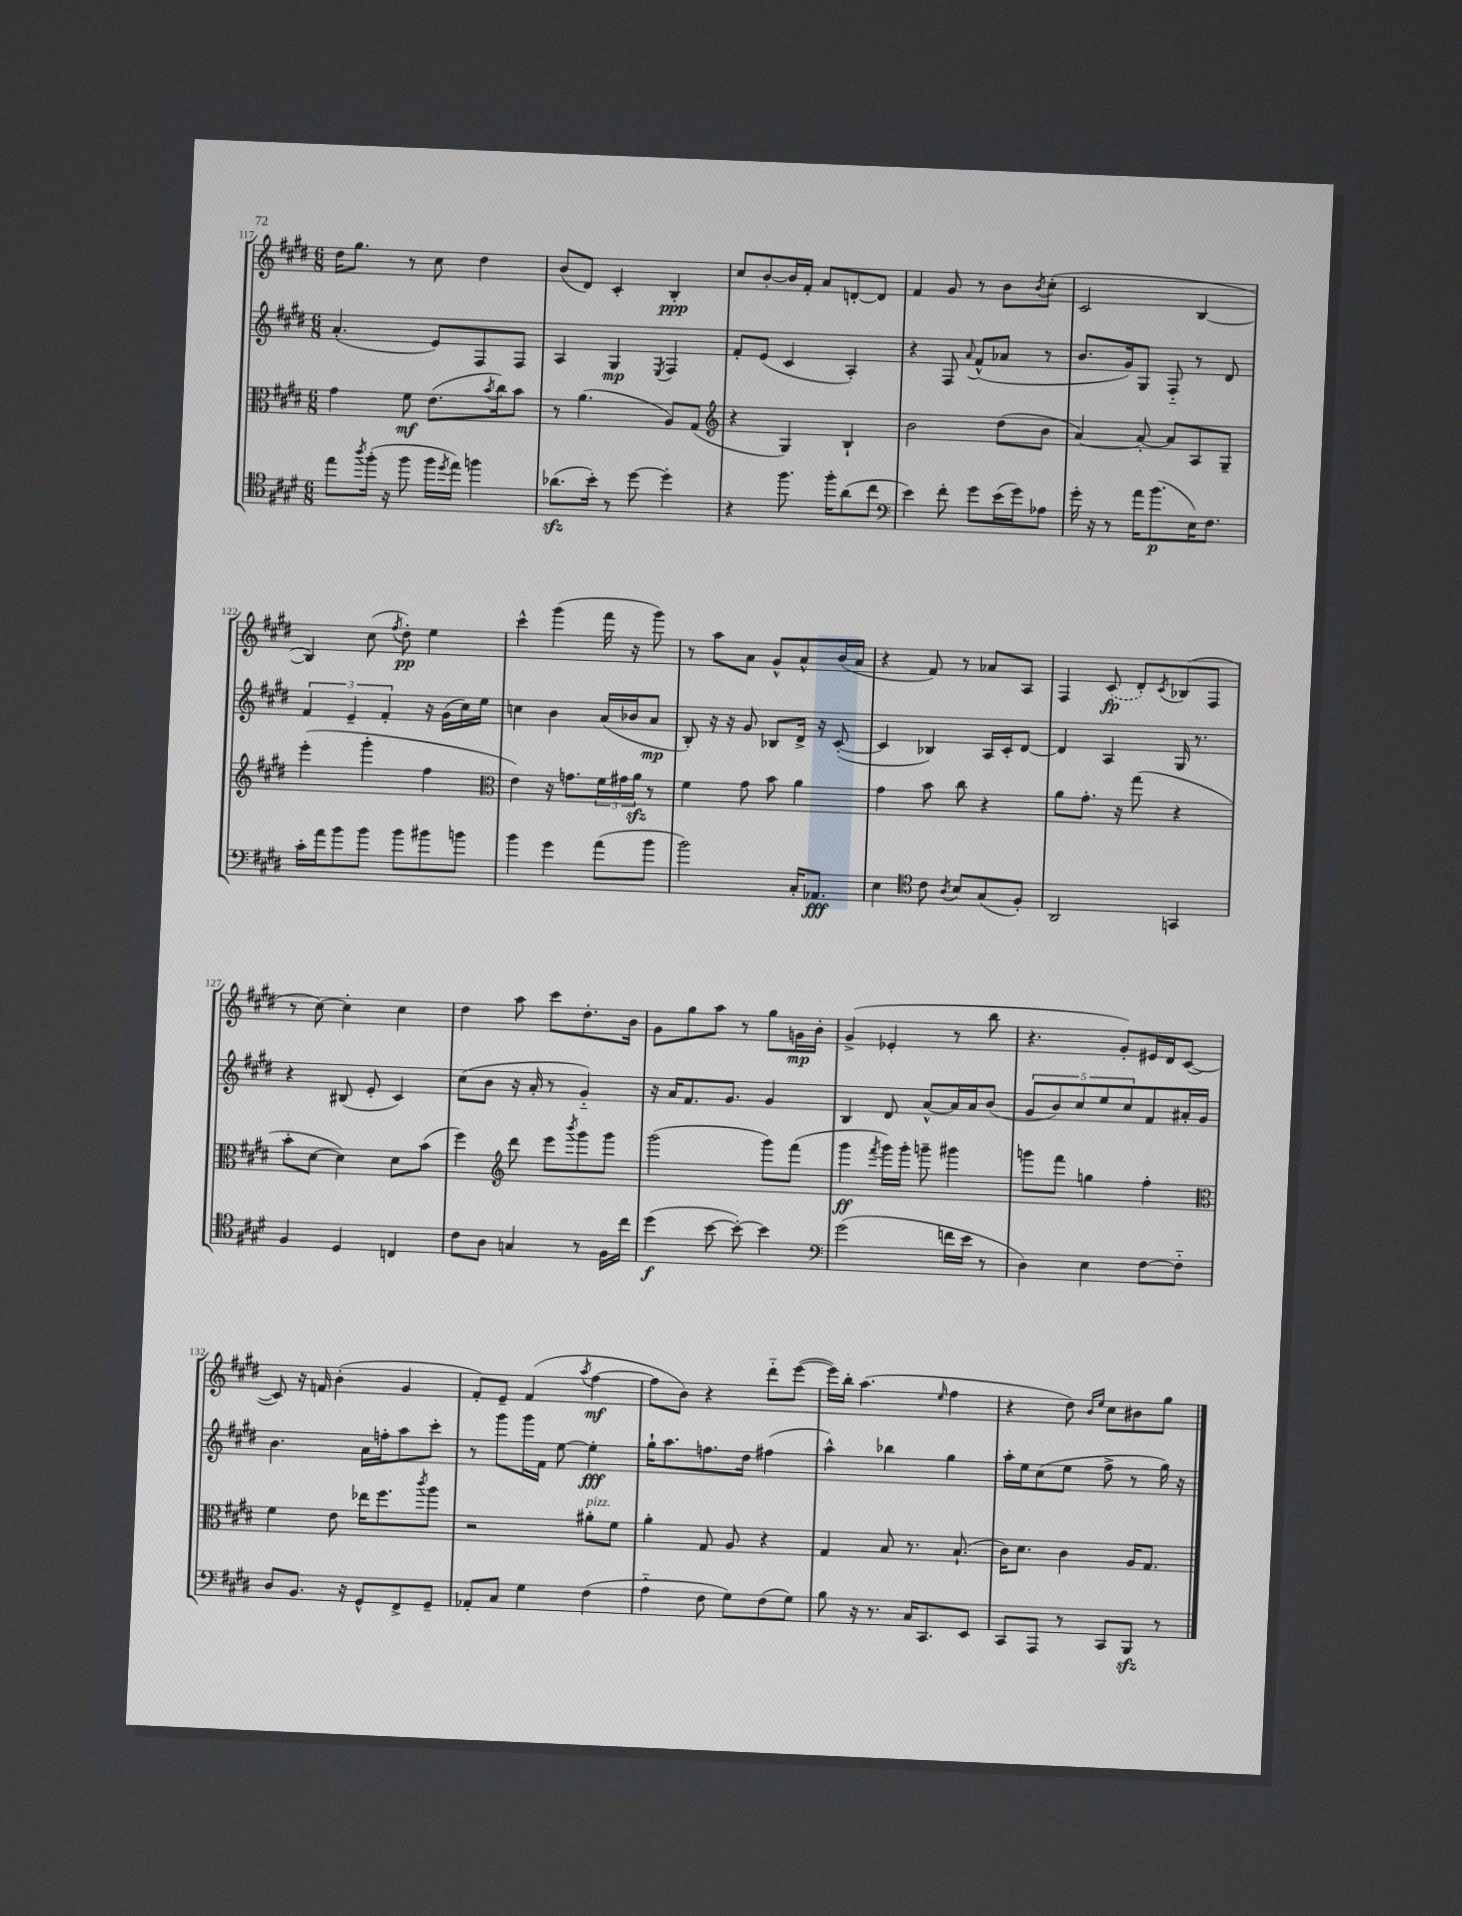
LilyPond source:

<<
\new StaffGroup <<
\new Staff = "s0" {
    \clef treble \key e \major \numericTimeSignature \time 6/8
    dis''16 gis''8. r8 cis''8 dis''4 |
    b'8( dis'8) cis'4-. b4-.\ppp |
    cis''8 b'8~-. b'16 fis'16-. a'8 d'8~-. d'8 |
    fis'4 gis'8 r8 b'8 \acciaccatura { b'8 } cis''8-.( |
    cis'2 b4~ |
    b4) cis''8( \acciaccatura { fis''8 } dis''8-.\pp) e''4 |
    cis'''4-^ gis'''4( fis'''16 r16 gis'''8) |
    r8 a''8 a'8 gis'8-^ a'8-^ b'16( a'16 |
    r4 fis'8) r8 aes'8 a8 |
    fis4 \once \slurDashed cis'8\fp( dis'8-.) \acciaccatura { cis'8 } bes8( fis8 |
    r8 cis''8~) cis''4-. cis''4 |
    dis''4 a''8 cis'''8 dis''8.-. b'16 |
    gis'8 gis''8 a''8 r8 gis''8 g'16\mp b'16-. |
    gis'4->( ees'4-. r8 b''8 |
    r4. gis'8-.) eis'16 dis'16 cis'8~( |
    cis'8) r16 f'16 b'4-.( gis'4 |
    fis'8-.) e'8-- fis'4( \acciaccatura { a''8 } fis''4~\mf |
    fis''8 b'8) r4 dis'''8-_ e'''8~( |
    e'''16) b''16-. a''4.( \grace { e''16 } fis''4 |
    r4 dis''8) \grace { b'16 e''16 } cis''8 bis'8 gis''8 \bar "|." |
}
\new Staff = "s1" {
    \clef treble \key e \major \numericTimeSignature \time 6/8
    a'4.-.( e'8) fis8 fis8 |
    a4 gis4\mp \acciaccatura { e8 } fis4 |
    fis'8-. e'8( cis'4 a4-.) |
    r4 fis8 \appoggiatura { a'8 } fis'8-^( aes'8 r8 |
    b'8. gis'16) gis8 fis8-_ r8 dis'8 |
    \tuplet 3/2 { fis'4 e'4-- fis'4-. } r16 gis'16( cis''16) e''16 |
    c''4 b'4 a'16( bes'16 a'8\mp |
    b8-.) r16 r16 gis'8 bes8 dis'16-> r16 cis'8~-.( |
    cis'4 bes4) a16 cis'16-. dis'8~ |
    dis'4 a4 gis16 r8. |
    r4 bis8( e'8-. cis'4) |
    cis''8( b'8 r16 a'16-. r8 gis'4-_) |
    r16 a'16 fis'8. gis'8. gis'4 |
    b4 dis'8 a'8~-^ a'16 a'16 b'8( |
    \tuplet 5/4 { gis'8 b'8) cis''8 e''8 cis''8 } fis'8 ais'16-. gis'16 |
    b'4. a'16 f''16-. a''8 cis'''8-. |
    r8 gis'''8 gis'''16 fis'16 e''8~ e''4-.\fff |
    gis''16-! a''8. f''8. dis''16 fis''4( |
    a''4-^) bes''4 gis''4 |
    a''16-. e''16 cis''8( e''8 fis''8-> r8 gis''16) r16 \bar "|." |
}
\new Staff = "s2" {
    \clef alto \key e \major \numericTimeSignature \time 6/8
    gis'4 fis'8\mf e'8.( \acciaccatura { b'8 } cis''16) b'8 |
    r8 a'4.( a8) gis8( |
    \clef treble r4 gis4) b4-! |
    b'2 dis''8( b'8 |
    a'4~) a'8~-. a'8 a8 gis8-- |
    e'''4-.( gis'''4-. fis''4 |
    \clef alto e'4) r16 g'8. \tuplet 3/2 { fis'16 gis'16 a'16\sfz } r8 |
    fis'4 gis'8 b'8 a'4 |
    gis'4 b'8 cis''8 r4 |
    a'8 gis'8.-. r16 gis''8( r4 |
    b'8-. dis'8~ dis'4) dis'8 b'8( |
    fis''4) \clef treble dis'''8 e'''8 \acciaccatura { b'''8 } gis'''8 gis'''8 |
    gis'''2( gis'''8) fis'''8( |
    gis'''4\ff \acciaccatura { fis'''8 } gis'''16) gis'''16-. g'''8-- gis'''4 |
    g'''8 fis'''8 g''4 fis''4-. |
    \clef alto fis'4 e'8 ees''16 fis''8. \acciaccatura { cis'''8 } a''8 |
    r2 ais'8-.^\markup { \italic "pizz." } fis'8 |
    a'4-. gis8 a8 r4 |
    gis4 b8 r8. b8.-!( |
    cis'16) dis'8. cis'4 a16 gis8. \bar "|." |
}
\new Staff = "s3" {
    \clef tenor \key e \major \numericTimeSignature \time 6/8
    e''8 \acciaccatura { a''8 } fis''16-.( r16 fis''8 fis''16 \acciaccatura { dis''8 } e''16) f''4 |
    aes'8.\sfz( b'16-.) r8 dis''8~ dis''4-. |
    r4 fis''8. fis''16-. a'8( cis''8 |
    \clef bass e'4) fis'8-. gis'8 e'16( gis'16) aes8 |
    gis'16-. r16 r8 a'16 b'8.\p( e16) fis8. |
    cis'16-. a'16 b'8 b'8 b'8 bis'8 b'8 |
    b'4 gis'4 a'8( b'8 |
    b'2) cis16-. aes,8.\fff |
    e4 \clef tenor cis'8 \acciaccatura { a8 } b8 gis8( fis8-.) |
    a,2 g,4 |
    fis4 dis4 c4 |
    cis'8 a8 g4 r8 fis16 cis''16 |
    dis''4\f( b'8~ b'8~-.) b'4 |
    \clef bass gis'2( f'16 e'16 r8 |
    dis4) e4 fis8~ fis8-_ |
    dis8 b,8. r16 gis,8-^ fis,8-> gis,8-- |
    aes,8-. cis8 gis4 fis4( |
    a4-_ fis8 gis8) fis8( gis8) |
    b8 r16 r8. cis16 cis,8. e,8 |
    cis,8 a,,8 r8 cis,8 b,,8\sfz r8 \bar "|." |
}
>>
>>
\layout { \context { \Score currentBarNumber = #117 } }
